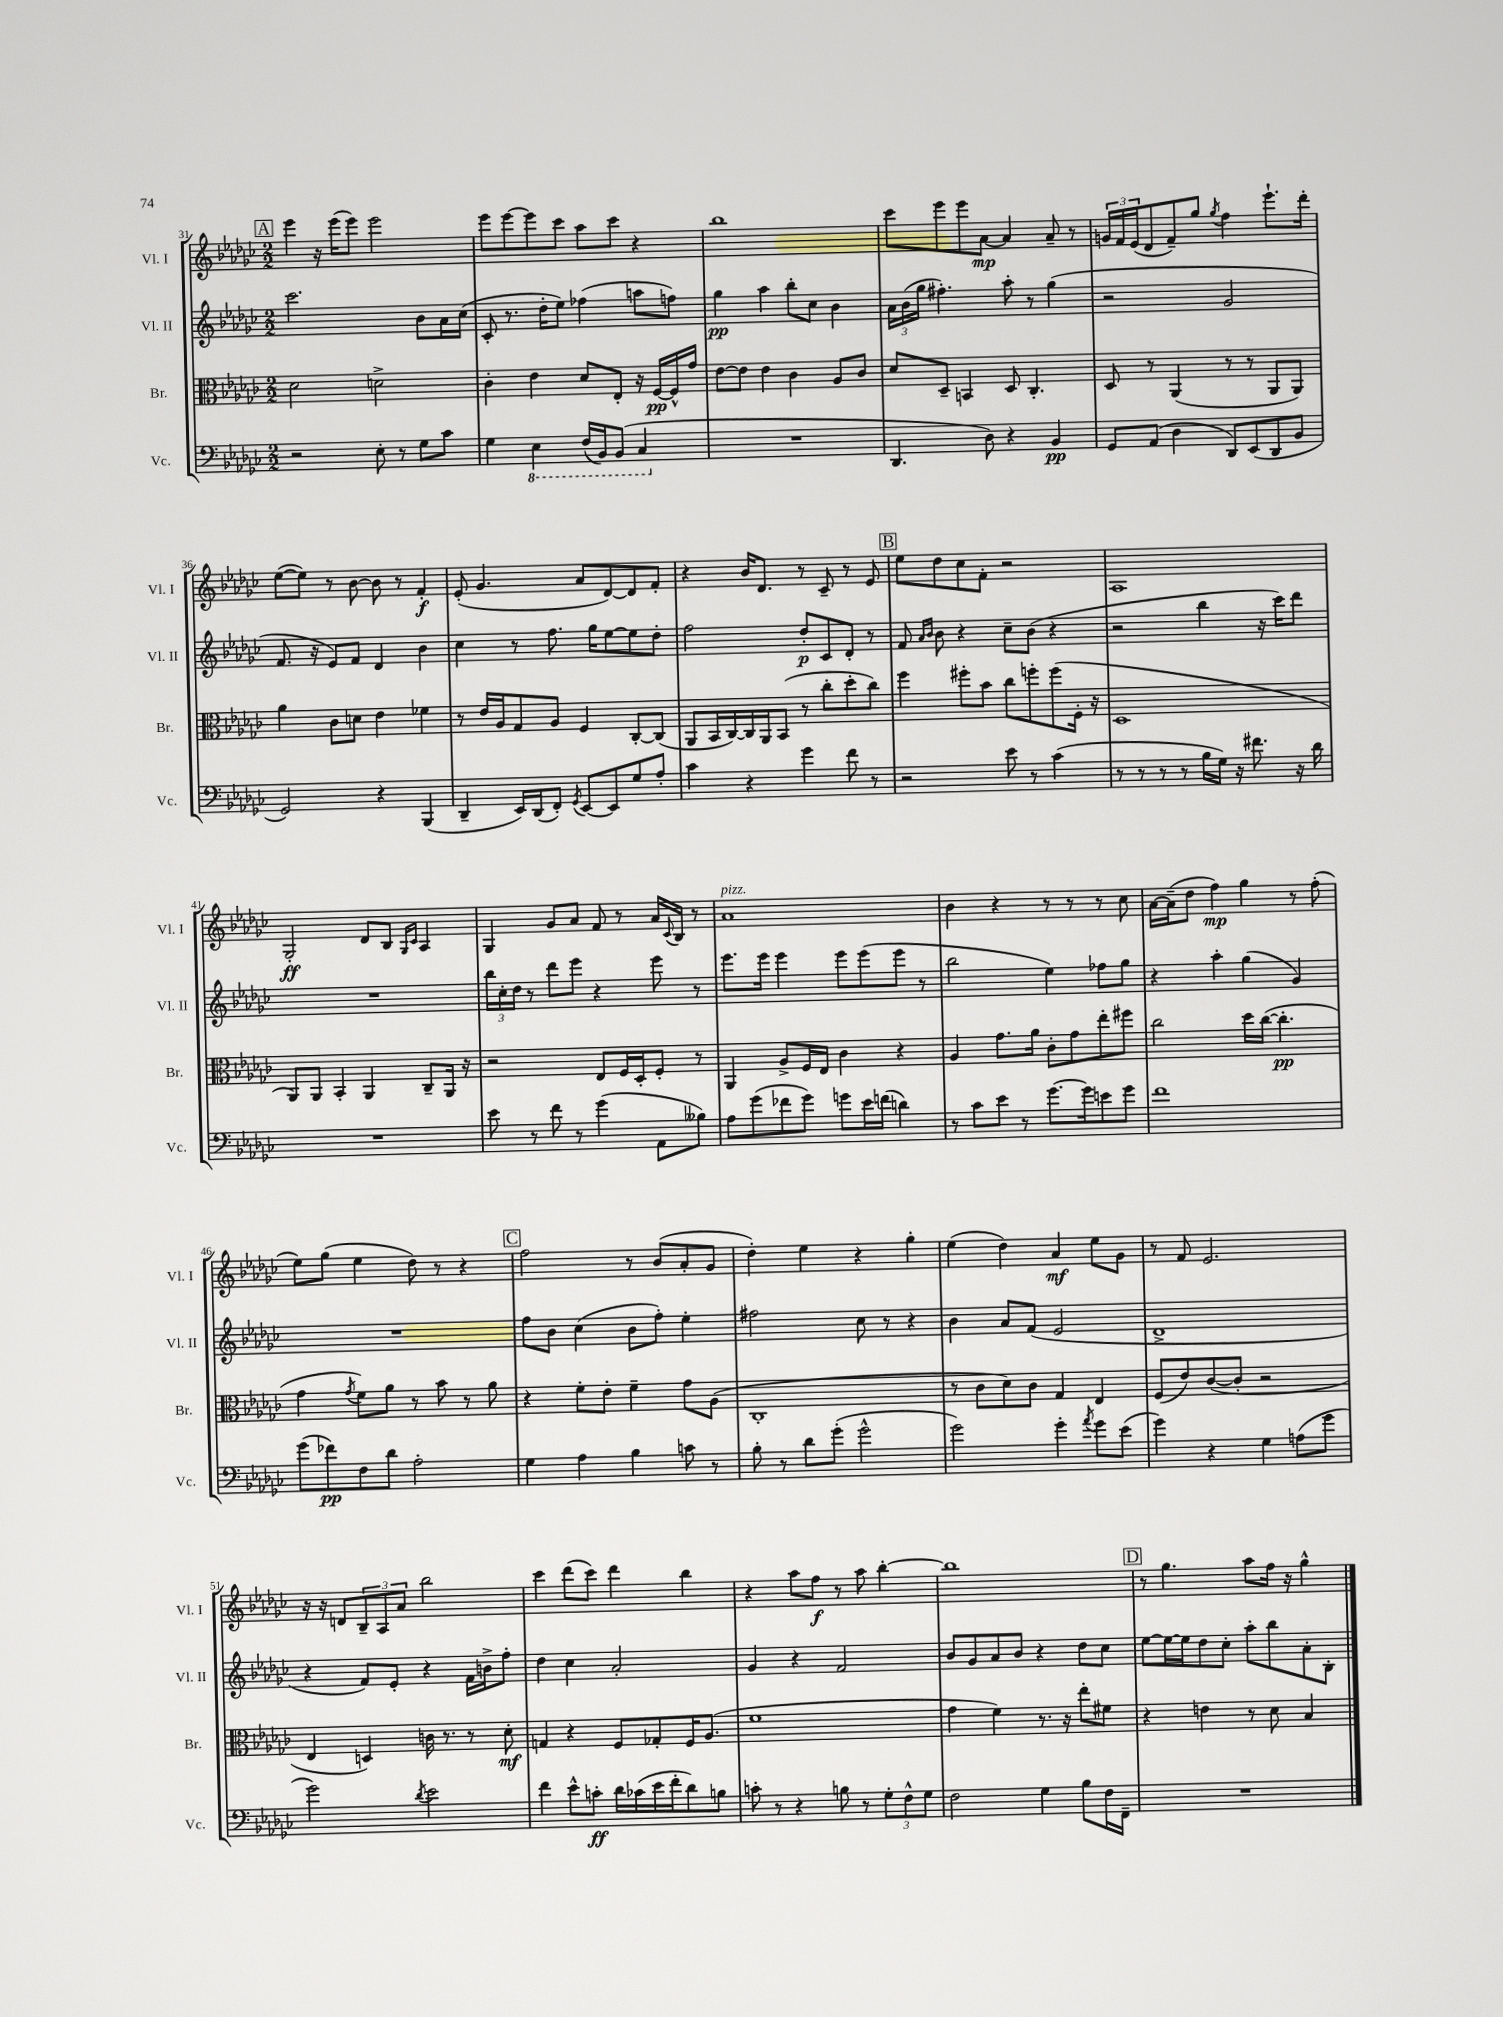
<<
\new StaffGroup <<
\new Staff = "s0" \with { instrumentName = "Vl. I" shortInstrumentName = "Vl. I" } {
    \clef treble \key ges \major \numericTimeSignature \time 2/2
    \mark \markup { \box "A" } ees'''4 r16 ees'''16( ees'''8) ees'''2 |
    ees'''8 ees'''8~ ees'''8 ces'''8 aes''8 ces'''8 r4 |
    bes''1 |
    ces'''8 ees'''8 ees'''8 aes'8~\mp aes'4 aes'8-- r8 |
    \tuplet 3/2 { g'16 f'16 ees'16( } des'8 f'8--) ges''8 \acciaccatura { ges''8 } f''4 ees'''8.-! des'''16-. |
    ees''8~( ees''8) r8 bes'8~ bes'8 r8 f'4-.\f |
    ees'8-.( ges'4. aes'8 des'8~) des'8 f'8-. |
    r4 bes'16 des'8. r8 ces'8-- r8 ees'8 |
    \mark \markup { \box "B" } ees''8 des''8 ces''8 f'8-. r2 |
    aes1 |
    ges2-.\ff des'8 bes8 \grace { ges16 ces'16 } aes4 |
    ges4 ges'8 aes'8 f'8 r8 aes'16 \appoggiatura { ces'8 } bes16 r8 |
    aes'1^\markup { \italic "pizz." } |
    bes'4 r4 r8 r8 r8 ces''8 |
    aes'16~ aes'16--( des''8 f''4\mp) ges''4 r8 f''8-.( |
    ees''8) ges''8( ees''4 des''8) r8 r4 |
    \mark \markup { \box "C" } f''2 r8 bes'8( aes'8-. ges'8 |
    des''4-.) ees''4 r4 ges''4-. |
    ees''4( des''4) aes'4\mf ees''8 ges'8 |
    r8 f'8 ees'2. |
    r16 r16 d'8 \tuplet 3/2 { bes8-- aes8 aes'8 } bes''2 |
    ces'''4 des'''8( ces'''8) des'''4 bes''4 |
    r4 aes''8 f''8\f r8 aes''8 bes''4~-. |
    bes''1 |
    \mark \markup { \box "D" } r8 ges''4. aes''8 f''16 r16 ges''4-^ \bar "|." |
}
\new Staff = "s1" \with { instrumentName = "Vl. II" shortInstrumentName = "Vl. II" } {
    \clef treble \key ges \major \numericTimeSignature \time 2/2
    \mark \markup { \box "A" } ces'''2. bes'8 aes'16 ces''16( |
    ces'8-. r8. des''16-. ees''8) fes''4( a''8 f''8) |
    ges''4\pp aes''4 bes''8-. ces''8 bes'4 |
    \tuplet 3/2 { aes'16 bes'16( ges''16 } fis''4.-.) aes''8-. r8 ges''4( |
    r2 ges'2 |
    f'8. r16 ees'8) f'8 des'4 bes'4 |
    ces''4 r8 f''8. ges''16 ees''8~ ees''8 des''8-. |
    f''2 des''8-.\p ces'8 des'8-. r8 |
    \mark \markup { \box "B" } f'8 \grace { aes'16 bes'16 } bes'8 r4 ces''8-- bes'8( r4 |
    r2 bes''4 r16 ces'''16) des'''8 |
    R1 |
    \tuplet 3/2 { bes''16 ces''16-. des''16 } r8 des'''8 ees'''8 r4 ees'''8 r8 |
    ees'''8. ees'''16 ees'''4 ees'''8 ees'''8( ees'''8 r8 |
    bes''2 ees''4) fes''8 ges''8 |
    r4 aes''4-. ges''4( ges'4) |
    R1 |
    \mark \markup { \box "C" } f''8 bes'8 ces''4( bes'8 f''8-.) ees''4-. |
    fis''2 ces''8 r8 r4 |
    bes'4 aes'8 f'8( ees'2 |
    des'1-> |
    r4 f'8) ees'8-. r4 f'16 b'16-> f''8-. |
    des''4 ces''4 aes'2-. |
    ges'4 r4 f'2 |
    bes'8 ges'8 aes'8 bes'8 r4 des''8 ces''8 |
    \mark \markup { \box "D" } ees''8~ ees''16~ ees''16 des''8 ces''8-. aes''8-. bes''8 aes'8-. bes8-. \bar "|." |
}
\new Staff = "s2" \with { instrumentName = "Br." shortInstrumentName = "Br." } {
    \clef alto \key ges \major \numericTimeSignature \time 2/2
    \mark \markup { \box "A" } des'2 d'2-> |
    ces'4-. ees'4 des'8 ees8-. r16 f16~\pp f16-^ ges'16 |
    ees'8~ ees'8 ees'4 ces'4 aes8 ces'8 |
    des'8 des8-- b,4 des8 ces4.-. |
    des8 r8 aes,4( r8 r8 aes,8 aes,8) |
    aes'4 ces'8 d'8 ees'4 fes'4 |
    r8 ees'16 aes16 ges8 aes8 f4 ces8~-. ces8( |
    aes,8 bes,16 ces16~) ces16 aes,16 bes,8( r8 ces''8-. des''8-. ces''8) |
    \mark \markup { \box "B" } f''4 fis''8-. bes'8 ces''8 f''8-. f''8( f16-. r16 |
    des1 |
    aes,8) aes,8 bes,4-. aes,4 ces8-- aes,16 r16 |
    r2 ees8 f16 des16-. f8-. r8 |
    aes,4 aes8-> f16 ees16 ces'4 r4 |
    aes4 ges'8. aes'16 ces'8-. ges'8 ees''8-. fis''8 |
    ces''2 des''16 ces''16~( ces''4.-.\pp |
    ges'4 \acciaccatura { ges'8 } f'8) aes'8 r8 bes'8 r8 aes'8 |
    \mark \markup { \box "C" } r4 f'8-. ees'8-. f'4-- ges'8 aes8( |
    ces1-. |
    r8 ces'8 des'8) ces'8 ges4 ees4 |
    f8( ees'8) ces'8~( ces'8-. r2 |
    ees4 d4) c'16 r8. r8 des'8-.\mf |
    g4 r4 f8 ges8-. f16 aes8.( |
    f'1 |
    ges'4 f'4) r8. r16 ees''8-. fis'8 |
    \mark \markup { \box "D" } r4 e'4 r8 des'8 bes4 \bar "|." |
}
\new Staff = "s3" \with { instrumentName = "Vc." shortInstrumentName = "Vc." } {
    \clef bass \key ges \major \numericTimeSignature \time 2/2
    \mark \markup { \box "A" } r2 ees8-. r8 ges8 ces'8 |
    ges4 \ottava #-1 ees,4 f,16( bes,,16) bes,,8( ces,4 \ottava #0 |
    R1 |
    des,4. des8) r4 bes,4\pp |
    ges,8 aes,8( des4 des,8) ees,8( des,8 bes,8 |
    ges,2) r4 bes,,4( |
    des,4-- ees,16) des,16( f,8-.) \acciaccatura { ges,8 } ees,8~ ees,8 ges8 aes8-. |
    ces'4 r4 ges'4 f'8 r8 |
    \mark \markup { \box "B" } r2 ees'8 r8 ces'4( |
    r8 r8 r8 r8 bes16 ges16) r16 fis'8. r16 des'16 |
    R1 |
    ees'8 r8 f'8 r8 ges'4( aes,8 beses8) |
    aes8 ges'8( fes'8 ges'8) g'8 ees'16 f'16( d'4) |
    r8 ces'8 ees'8 r8 ges'8.~ ges'16 e'8 ges'8 |
    f'1 |
    ges'8( fes'8\pp) f8 des'8 aes2-. |
    \mark \markup { \box "C" } ges4 aes4 bes4 c'8 r8 |
    bes8-. r8 des'8 ges'8-.( ges'2-^ |
    ges'2) ges'4-. \acciaccatura { aes'8 } ges'8 ees'8( |
    ges'4) r4 ges4 a8( ges'8 |
    ges'2) \acciaccatura { des'8 } ees'2 |
    f'4 ees'8-^ c'8-.\ff des'16 ces'16( ees'16 f'16-. des'8) b8 |
    c'8-. r8 r4 b8 r8 \tuplet 3/2 { ges8-. f8-^ ges8 } |
    f2 ges4 bes8 f16 f,16-- |
    \mark \markup { \box "D" } R1 \bar "|." |
}
>>
>>
\layout { \context { \Score currentBarNumber = #31 } }
